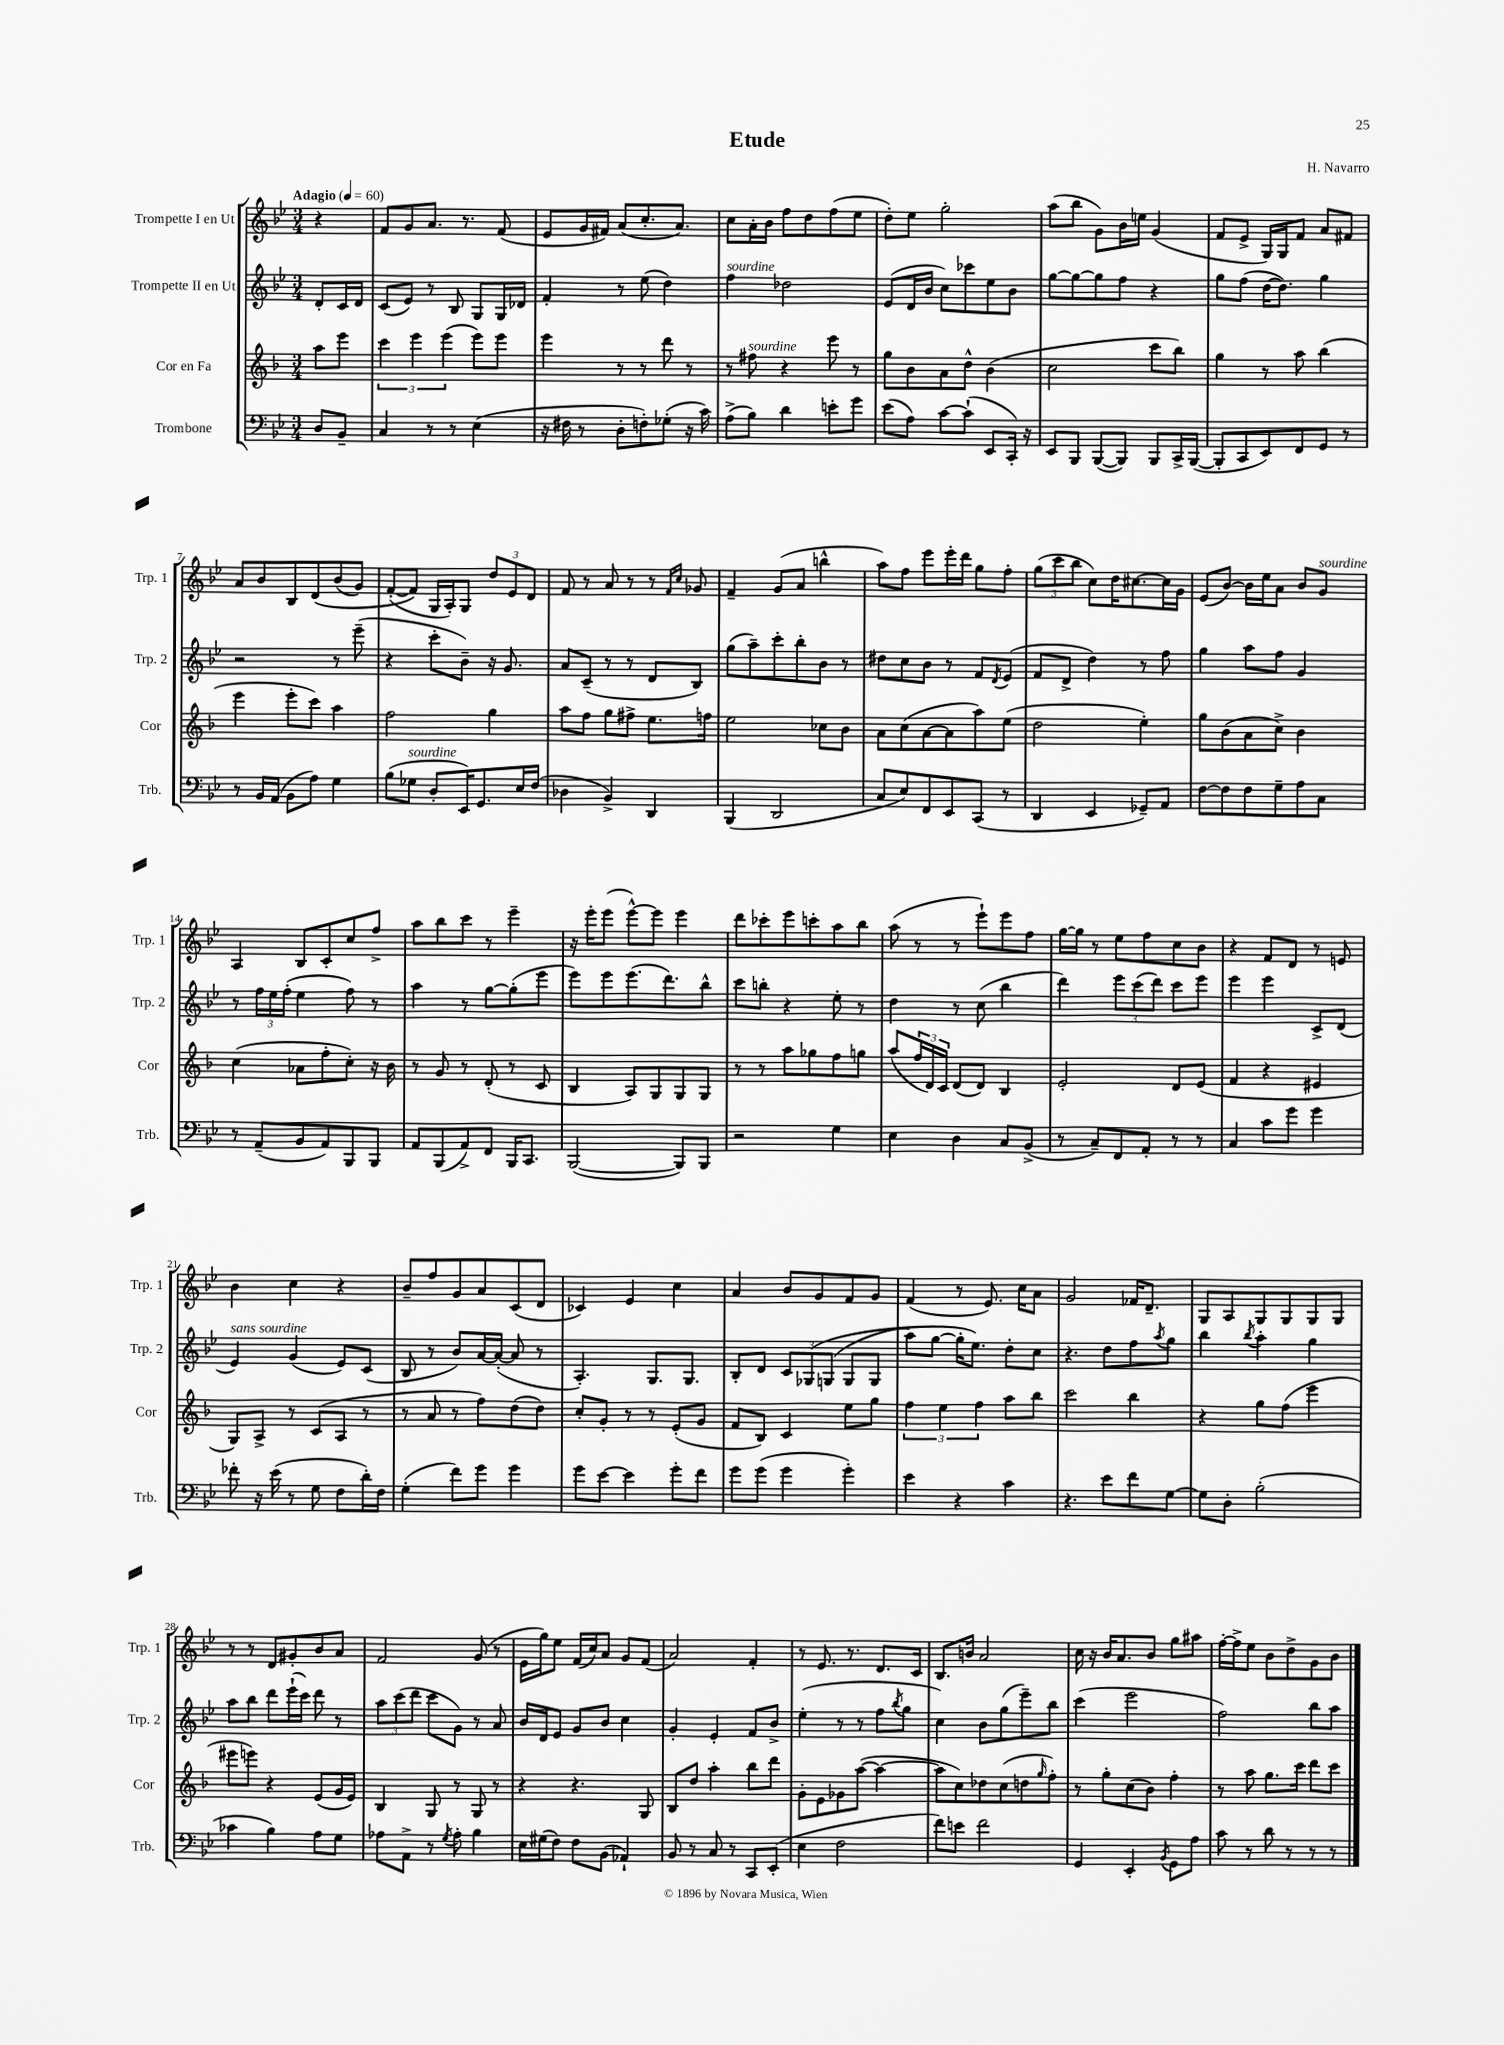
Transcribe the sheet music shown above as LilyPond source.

\header { title = "Etude" composer = "H. Navarro" }
<<
\new StaffGroup <<
\new Staff = "s0" \with { instrumentName = "Trompette I en Ut" shortInstrumentName = "Trp. 1" } {
    \clef treble \key bes \major \numericTimeSignature \time 3/4 \partial 4 \tempo "Adagio" 4 = 60
    r4 |
    f'8 g'8 a'8. r8. f'8( |
    ees'8 g'16 fis'16) a'8( c''8.-. a'8.) |
    c''8 a'16-. bes'16 f''8 d''8 f''8( ees''8 |
    d''8-.) ees''8 g''2-. |
    a''8( bes''8 g'8) bes'16 e''16 g'4( |
    f'8 ees'8-> g16) g16 f'8 a'8 fis'8 |
    a'8 bes'8 bes8 d'8\( bes'8( g'8) |
    f'8~-.( f'8\) g16 a16-.) g8 \tuplet 3/2 { d''8 ees'8 d'8 } |
    f'8 r8 a'8 r8 r8 \grace { f'16 c''16 } ges'8 |
    f'4-- g'8( a'8 b''4-^ |
    a''8) f''8 ees'''8 ees'''16-. d'''16 g''8 f''8-. |
    \tuplet 3/2 { g''8( c'''8 bes''8 } c''8) d''16 cis''8.~ cis''16 g'16 |
    ees'8( bes'8~) bes'16 ees''16 a'8 bes'8 g'8^\markup { \italic "sourdine" } |
    a4 bes8 c'8-. c''8 f''8-> |
    a''8 bes''8 c'''8 r8 ees'''4-- |
    r16 ees'''16-. ees'''8( ees'''8~-^) ees'''8 ees'''4 |
    d'''8 ces'''8-. ees'''8 c'''8-. a''8 bes''8 |
    a''8( r8 r8 ees'''8-!) ees'''8 f''8 |
    g''16~ g''16 r8 ees''8 f''8 c''8 bes'8 |
    r4 f'8 d'8 r8 e'8 |
    bes'4 c''4 r4 |
    bes'8-- f''8 g'8 a'8 c'8( d'8 |
    ces'4) ees'4 c''4 |
    a'4 bes'8 g'8 f'8 g'8 |
    f'4( r8 ees'8.) c''16 a'8 |
    g'2 fes'16 d'8.-- |
    g8 a8 g8 g8 g8 g8 |
    r8 r8 d'8 gis'8-. bes'8 a'8 |
    f'2 g'8( r8 |
    ees'16 g''16) ees''8 f'16( c''16) a'8 g'8 f'8( |
    a'2) f'4-. |
    r8 ees'8. r8. d'8. c'16 |
    bes8. b'16 a'2 |
    c''16 r16 bes'16 a'8. bes'8 g''8 ais''8 |
    f''16~-. f''16-> ees''8 bes'8 d''8-> g'8 bes'8 \bar "|." |
}
\new Staff = "s1" \with { instrumentName = "Trompette II en Ut" shortInstrumentName = "Trp. 2" } {
    \clef treble \key bes \major \numericTimeSignature \time 3/4 \partial 4
    d'8-. c'16 d'16 |
    c'8( ees'8) r8 bes8 g8 g16 des'16 |
    f'4-. r8 ees''8( d''4) |
    f''4^\markup { \italic "sourdine" } des''2 |
    ees'8( d'16 bes'16 c''8) ces'''8 ees''8 bes'8 |
    g''8~ g''8~ g''8 f''8 r4 |
    g''8 f''8( d''16~ d''8.) g''4 |
    r2 r8 ees'''8--( |
    r4 c'''8-. bes'8--) r16 g'8. |
    a'8 c'8--( r8 r8 d'8 bes8) |
    g''8( a''8--) c'''8-. bes''8-. bes'8 r8 |
    dis''8 c''8 bes'8 r8 f'8 \acciaccatura { d'8 } ees'8( |
    f'8 d'8-> d''4) r8 f''8 |
    g''4 a''8 f''8 g'4 |
    r8 \tuplet 3/2 { f''16 ees''16 f''16-.( } ees''4 f''8) r8 |
    a''4 r8 g''8~ g''8-.( ees'''8 |
    ees'''8) ees'''8 ees'''8.( d'''8.) bes''8-^ |
    c'''8 b''8-. r4 ees''8-. r8 |
    d''4 r8 c''8( bes''4 |
    d'''4) \tuplet 3/2 { ees'''8 c'''8( d'''8) } c'''8 ees'''8 |
    ees'''4 ees'''4 c'8-> d'8( |
    ees'4^\markup { \italic "sans sourdine" }) g'4( ees'8) c'8( |
    bes8 r8 bes'8) a'16~ a'16~-.( a'8 r8 |
    a4.-.) g8. g8. |
    bes8-. d'8 \tuplet 3/2 { c'8 ges8\( g8( } g8 g8 |
    a''8) g''8~ g''16-. ees''8.\) d''8-. c''8 |
    r4. d''8 f''8 \acciaccatura { a''8 } g''8 |
    bes''4 \acciaccatura { bes''8 } a''4-. g''4 |
    a''8 bes''8 d'''8 ees'''16-!( c'''16) d'''8 r8 |
    \tuplet 3/2 { a''8 c'''8( d'''8 } c'''8 g'8) r8 a'8 |
    bes'16 d'16 ees'8 g'8 bes'8 c''4 |
    g'4-. ees'4-. f'8 bes'8-> |
    ees''4-.( r8 r8 f''8 \acciaccatura { bes''8 } g''8 |
    c''4) bes'8 g''8( ees'''8--) bes''8 |
    c'''4( ees'''2 |
    f''2) bes''8 a''8 \bar "|." |
}
\new Staff = "s2" \with { instrumentName = "Cor en Fa" shortInstrumentName = "Cor" } {
    \clef treble \key f \major \numericTimeSignature \time 3/4 \partial 4
    a''8 e'''8 |
    \tuplet 3/2 { c'''4 e'''4 e'''4( } e'''8) e'''8 |
    e'''4 r8 r8 d'''8 r8 |
    r8 fis''8^\markup { \italic "sourdine" } r4 e'''8 r8 |
    g''8 bes'8 a'8 d''8-^ bes'4( |
    c''2 c'''8 bes''8) |
    g''4 r8 a''8 bes''4( |
    e'''4 e'''8-. c'''8) a''4 |
    f''2 g''4 |
    a''8 f''8 g''8 fis''8-> e''8. f''16 |
    e''2 ces''8 bes'8 |
    a'8 c''8( a'8~ a'8 a''8) e''8( |
    d''2 e''4-.) |
    g''8 bes'8( a'8 c''8->) bes'4 |
    c''4( aes'8 f''8-. c''8-.) r16 bes'16 |
    r8 g'8 r8 d'8-.( r8 c'8 |
    bes4 a8) g8 g8 g8 |
    r8 r8 a''8 ges''8 f''8 g''8 |
    a''8( \tuplet 3/2 { f''16 d'16) c'16 } d'8( d'8) bes4 |
    e'2-. d'8 e'8( |
    f'4 r4 eis'4 |
    g8) a8-> r8 c'8( a8 r8 |
    r8 a'8 r8 f''8) d''8( d''8) |
    c''8-. g'8-. r8 r8 e'8-.( g'8 |
    f'8 bes8) c'4 e''8 g''8 |
    \tuplet 3/2 { f''4 e''4 f''4 } a''8 bes''8 |
    c'''2 bes''4 |
    r4 g''8 f''8( e'''4 |
    eis'''8 e'''8) r4 e'8( g'16 e'16) |
    bes4 g8 r8 g8 r8 |
    r4 r4. g8 |
    bes8 d''8 a''4-. bes''8 d'''8 |
    g'8-. e'8 ges'8 a''8~( a''4~ |
    a''8 c''8) des''8 c''8( d''8 \grace { g''16 } f''8-.) |
    r8 g''8-. c''8( bes'8) f''4-. |
    r8 a''8 g''8. c'''16 d'''8 c'''8 \bar "|." |
}
\new Staff = "s3" \with { instrumentName = "Trombone" shortInstrumentName = "Trb." } {
    \clef bass \key bes \major \numericTimeSignature \time 3/4 \partial 4
    d8 bes,8-- |
    c4 r8 r8 ees4( |
    r16 fis16 r8 d8-. f8-.) ges8-.( r16 c'16) |
    a8->( bes8) d'4 e'8-. g'8 |
    ees'8( a8) c'8~ c'8-!( ees,8 c,16-.) r16 |
    ees,8 bes,,8 bes,,8~( bes,,8) bes,,8 c,16-> bes,,16~( |
    bes,,8-. c,8 ees,8) f,8 g,8 r8 |
    r8 bes,16 a,16( bes,8 a8) g4 |
    bes8( ges8^\markup { \italic "sourdine" } d8-. ees,16) g,8. ees16 f16( |
    des4 bes,4->) d,4 |
    bes,,4( d,2 |
    c8 ees8) f,8 ees,8 c,8( r8 |
    d,4 ees,4 ges,8--) a,8 |
    f8~ f8 f8 g8-- a8 c8 |
    r8 a,8--( bes,8 a,8) bes,,8 bes,,8 |
    a,8 bes,,8( a,8->) f,8 bes,,16 c,8. |
    bes,,2~( bes,,8) bes,,8 |
    r2 g4 |
    ees4 d4 c8 bes,8->( |
    r8 c8--) f,8 a,8-. r8 r8 |
    c4 c'8 g'8 g'4 |
    fes'8-. r16 ees'16( r8 g8 f8 d'16-.) f16 |
    g4-.( f'8) g'8 g'4 |
    g'8 ees'8~ ees'4 g'8-. f'8 |
    g'8 g'8( g'4 g'4-.) |
    ees'4 r4 c'4 |
    r4. ees'8 f'8 g8~ |
    g8 d8-. bes2-.( |
    ces'4 bes4) a8 g8 |
    aes8 a,8-> r8 \acciaccatura { g8 } aes8-. bes4 |
    ees16 gis16( f8) f8 bes,8( aes,4-!) |
    bes,8 r8 c8 r8 c,8 ees,8-.( |
    ees4 f2 |
    f'8) e'8 f'2 |
    g,4 ees,4-. \acciaccatura { bes,8 } g,8 a8 |
    c'8 r8 d'8 r8 r8 r8 \bar "|." |
}
>>
>>
